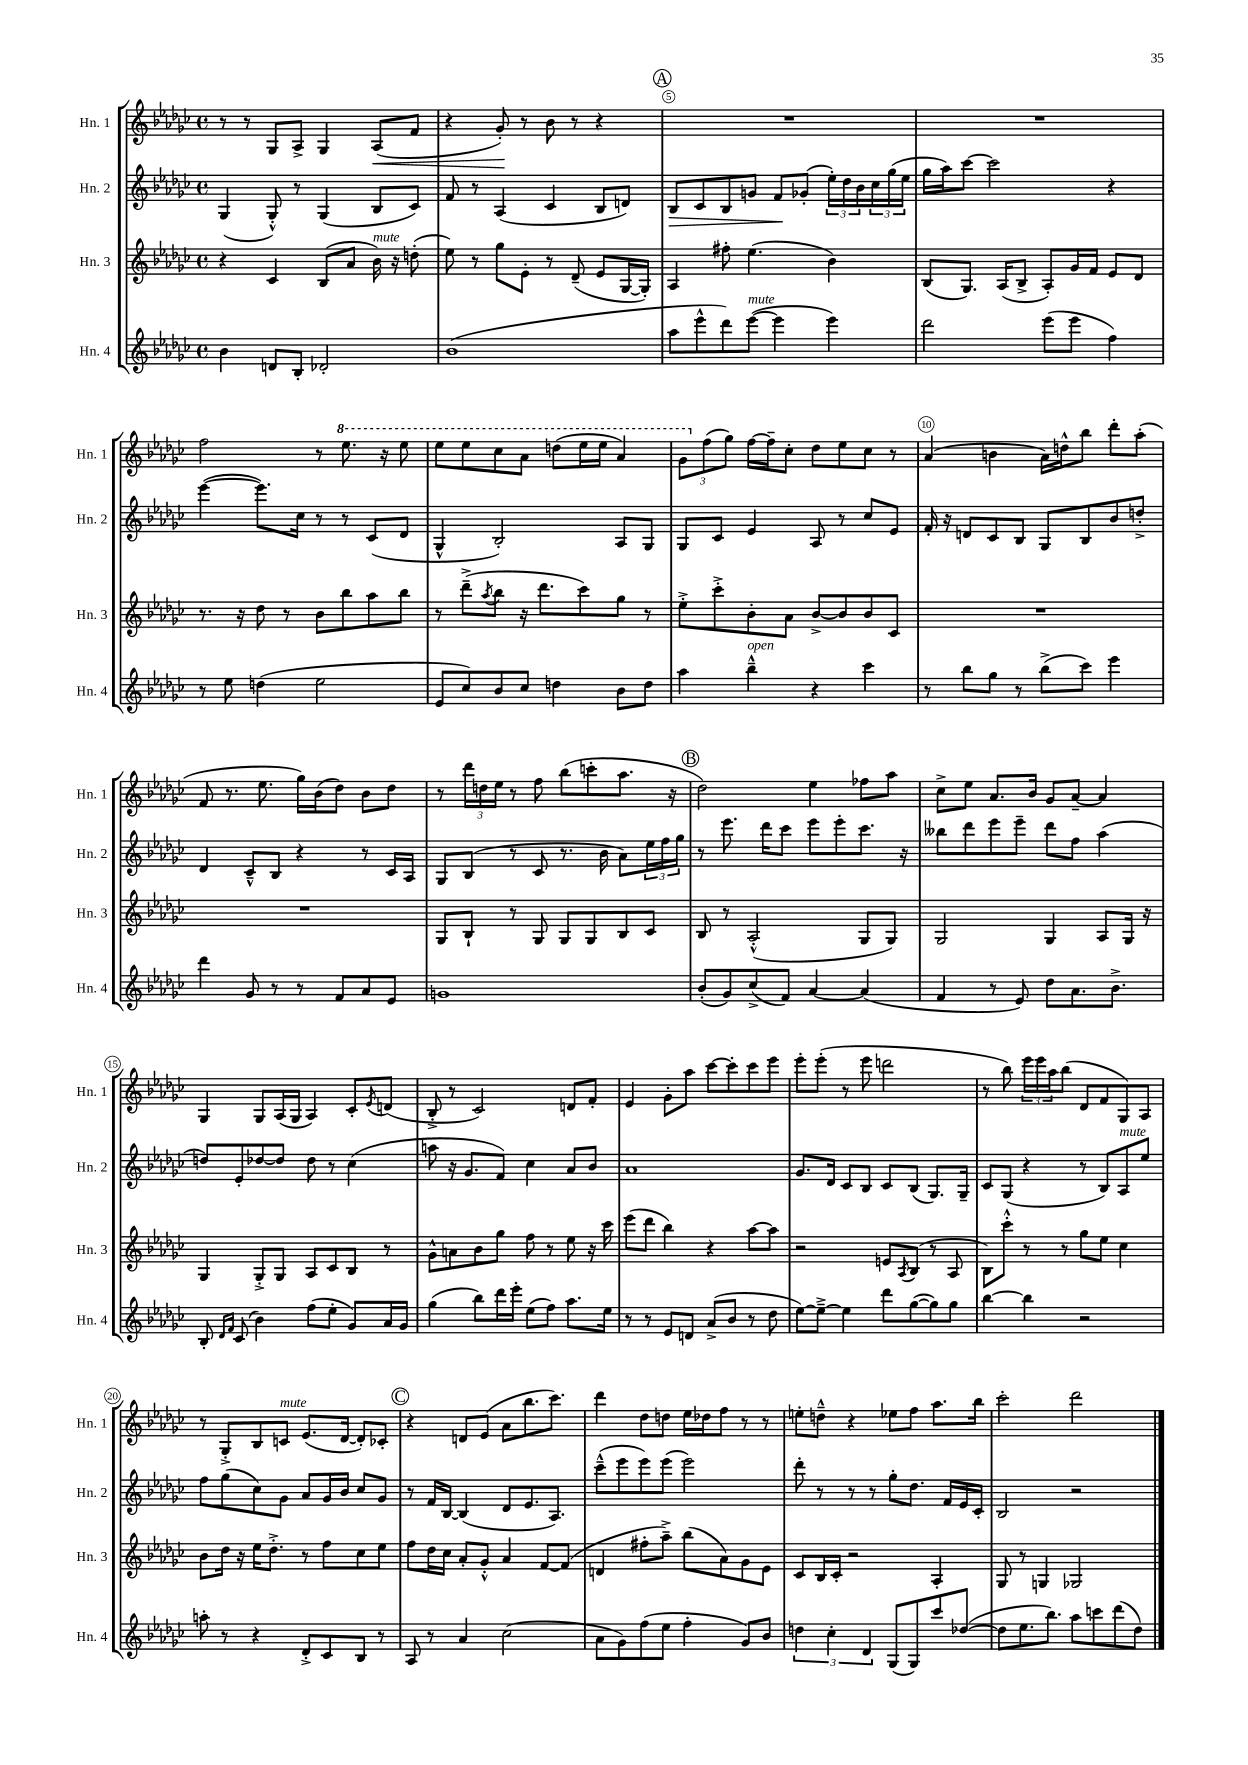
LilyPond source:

<<
\new StaffGroup <<
\new Staff = "s0" \with { instrumentName = "Hn. 1" shortInstrumentName = "Hn. 1" } {
    \clef treble \key ges \major \defaultTimeSignature \time 4/4
    r8 r8 ges8 aes8-> ges4 aes8\<( f'8 |
    r4 ges'8-.\!) r8 bes'8 r8 r4 |
    \mark \markup { \circle "A" } R1 |
    R1 |
    f''2 r8 \ottava #1 ees'''8. r16 ees'''8 |
    ees'''8 ees'''8 ces'''8 aes''8 d'''8( ees'''16 ees'''16 aes''4) |
    \tuplet 3/2 { ges''8 \ottava #0 f''8( ges''8) } f''16~ f''16-- ces''8-. des''8 ees''8 ces''8 r8 |
    aes'4( b'4 aes'16) d''16-^ bes''8 des'''8-. aes''8-.( |
    f'8 r8. ees''8. ges''16) bes'16( des''8) bes'8 des''8 |
    r8 \tuplet 3/2 { des'''16 d''16 ees''16 } r8 f''8 bes''8( c'''8-. aes''8. r16 |
    \mark \markup { \circle "B" } des''2) ees''4 fes''8 aes''8 |
    ces''8-> ees''8 aes'8. bes'16 ges'8 aes'8~-- aes'4 |
    ges4 ges8 aes16( ges16 aes4) ces'8-. \acciaccatura { ees'8 } d'8( |
    bes8-.-> r8 ces'2) d'8 f'8-. |
    ees'4 ges'8-. aes''8 ces'''8~ ces'''8-. ces'''8 ees'''8 |
    ees'''8-. ees'''8-.( r8 ees'''8 d'''2 |
    r8 bes''8) \tuplet 3/2 { ees'''16 ees'''16 aes''16 } bes''8( des'8 f'8 ges8) aes8 |
    r8 ges8-.-> bes8 c'8^\markup { \italic "mute" } ees'8.( des'16~ des'8-.) ces'8-. |
    \mark \markup { \circle "C" } r4 d'8 ees'8( aes'8 bes''8. ces'''8.) |
    des'''4 des''8 d''8 ees''16 des''16 f''8 r8 r8 |
    e''8-. d''8---^ r4 ees''8 f''8 aes''8. bes''16 |
    ces'''2-. des'''2 \bar "|." |
}
\new Staff = "s1" \with { instrumentName = "Hn. 2" shortInstrumentName = "Hn. 2" } {
    \clef treble \key ges \major \defaultTimeSignature \time 4/4
    ges4( ges8-.-^) r8 ges4( bes8 ces'8) |
    f'8 r8 aes4( ces'4 bes8 d'8) |
    \mark \markup { \circle "A" } bes8\> ces'8 bes8 g'8 f'8\! ges'8-.( \tuplet 3/2 { ees''16-.) des''16 bes'16 } \tuplet 3/2 { ces''16 ges''16( ees''16 } |
    ges''16 aes''16) ces'''8~ ces'''2 r4 |
    ees'''4~( ees'''8.) ces''16 r8 r8 ces'8( des'8 |
    ges4-^ bes2-.) aes8 ges8 |
    ges8 ces'8 ees'4 aes8 r8 ces''8 ees'8 |
    f'16-. r16 d'8 ces'8 bes8 ges8 bes8 bes'8 d''8-.-> |
    des'4 ces'8---^ bes8 r4 r8 ces'16 aes16 |
    ges8 bes8( r8 ces'8 r8. bes'16 aes'8) \tuplet 3/2 { ees''16 f''16 ges''16 } |
    \mark \markup { \circle "B" } r8 ees'''8. des'''16 ces'''8 ees'''8 ees'''8-. ces'''8. r16 |
    beses''8 des'''8 ees'''8 ees'''8-- des'''8 f''8 aes''4( |
    d''8) ees'8-. des''8~ des''8 des''8 r8 ces''4( |
    a''8 r16 ges'8. f'8) ces''4 aes'8 bes'8 |
    aes'1 |
    ges'8. des'16 ces'8 bes8 ces'8 bes8( ges8.) ges16-- |
    ces'8 ges8( r4 r8 bes8) aes8^\markup { \italic "mute" } ees''8 |
    f''8 ges''8( ces''8) ges'8 aes'8 ges'16 bes'16 ces''8 ges'8 |
    \mark \markup { \circle "C" } r8 f'16 bes16~ bes4( des'8 ees'8. aes8.) |
    ces'''8---^( ees'''8 ees'''8) ees'''8( ees'''2) |
    des'''8-. r8 r8 r8 ges''8-. des''8. f'16 ees'16 ces'16-. |
    bes2 r2 \bar "|." |
}
\new Staff = "s2" \with { instrumentName = "Hn. 3" shortInstrumentName = "Hn. 3" } {
    \clef treble \key ges \major \defaultTimeSignature \time 4/4
    r4 ces'4 bes8( aes'8 bes'16^\markup { \italic "mute" }) r16 d''8-.( |
    ees''8) r8 ges''8 ees'8-. r8 des'8--( ees'8 ges16~ ges16-.) |
    \mark \markup { \circle "A" } aes4 fis''8-. ees''4.( bes'4) |
    bes8( ges8.) aes16( bes8-> aes8-.) ges'16 f'16 ees'8 des'8 |
    r8. r16 des''8 r8 bes'8 bes''8 aes''8 bes''8 |
    r8 des'''8--->( \acciaccatura { aes''8 } bes''8 r16 des'''8. ces'''8) ges''8 r8 |
    ees''8-.-> ces'''8-.-> bes'8-. aes'8 bes'8~-> bes'8 bes'8 ces'8 |
    R1 |
    R1 |
    ges8 bes8-! r8 ges8 ges8 ges8 bes8 ces'8 |
    \mark \markup { \circle "B" } bes8 r8 aes2-.-^( ges8 ges8) |
    ges2 ges4 aes8 ges16 r16 |
    ges4 ges8-.-> ges8 aes8 ces'8 bes8 r8 |
    ges'8-^ a'8 bes'8 ges''8 f''8 r8 ees''8 r16 ces'''16 |
    ees'''8( des'''8 bes''4) r4 aes''8~ aes''8 |
    r2 e'8 \acciaccatura { aes8 } bes8( r8 aes8 |
    bes8) ces'''8-.-^ r8 r8 ges''8 ees''8 ces''4 |
    bes'8 des''16 r16 ees''16 des''8.-.-> r8 f''8 ces''8 ees''8 |
    \mark \markup { \circle "C" } f''8 des''16 ces''16 aes'8-. ges'8-.-^ aes'4 f'8~ f'8( |
    d'4 fis''8-. aes''8--->) bes''8( aes'8) ges'8 ees'8 |
    ces'8 bes16 ces'16-. r2 aes4-. |
    ges8 r8 g4 ges2 \bar "|." |
}
\new Staff = "s3" \with { instrumentName = "Hn. 4" shortInstrumentName = "Hn. 4" } {
    \clef treble \key ges \major \defaultTimeSignature \time 4/4
    bes'4 d'8 bes8-. des'2-. |
    bes'1( |
    \mark \markup { \circle "A" } aes''8 ees'''8-^ des'''8) ees'''8~^\markup { \italic "mute" }( ees'''4 ees'''4) |
    des'''2 ees'''8( ees'''8 f''4) |
    r8 ees''8 d''4( ees''2 |
    ees'8 ces''8) bes'8 ces''8 d''4 bes'8 d''8 |
    aes''4 bes''4---^^\markup { \italic "open" } r4 ces'''4 |
    r8 bes''8 ges''8 r8 bes''8->( ces'''8) ees'''4 |
    des'''4 ges'8 r8 r8 f'8 aes'8 ees'8 |
    g'1 |
    \mark \markup { \circle "B" } bes'8-.( ges'8) ces''8->( f'8) aes'4~ aes'4( |
    f'4 r8 ees'8) des''8 aes'8. bes'8.-> |
    bes8-. \grace { des'16 f'16 } ces'8( bes'4) f''8( ees''8-. ges'8) aes'16 ges'16 |
    ges''4( bes''8) des'''16 ees'''16-. ees''8( f''8) aes''8. ees''16 |
    r8 r8 ees'8 d'8 aes'8->( bes'8 r8 des''8 |
    ees''8~) ees''8~---> ees''4 des'''8 ges''8~( ges''8) ges''8 |
    bes''4~ bes''4 r2 |
    a''8-. r8 r4 des'8-.-> ces'8 bes8 r8 |
    \mark \markup { \circle "C" } aes8 r8 aes'4 ces''2( |
    aes'8 ges'8) f''8( ees''8 f''4-. ges'8) bes'8 |
    \tuplet 3/2 { d''4 ces''4-. des'4 } ges8( ges8) ces'''8 des''8~( |
    des''8 ees''8. bes''8.) aes''8 c'''8 des'''8( des''8) \bar "|." |
}
>>
>>
\layout { \context { \Score currentBarNumber = #3 \override BarNumber.break-visibility = ##(#f #t #t) barNumberVisibility = #(every-nth-bar-number-visible 5) \override BarNumber.stencil = #(make-stencil-circler 0.1 0.3 ly:text-interface::print) } }
